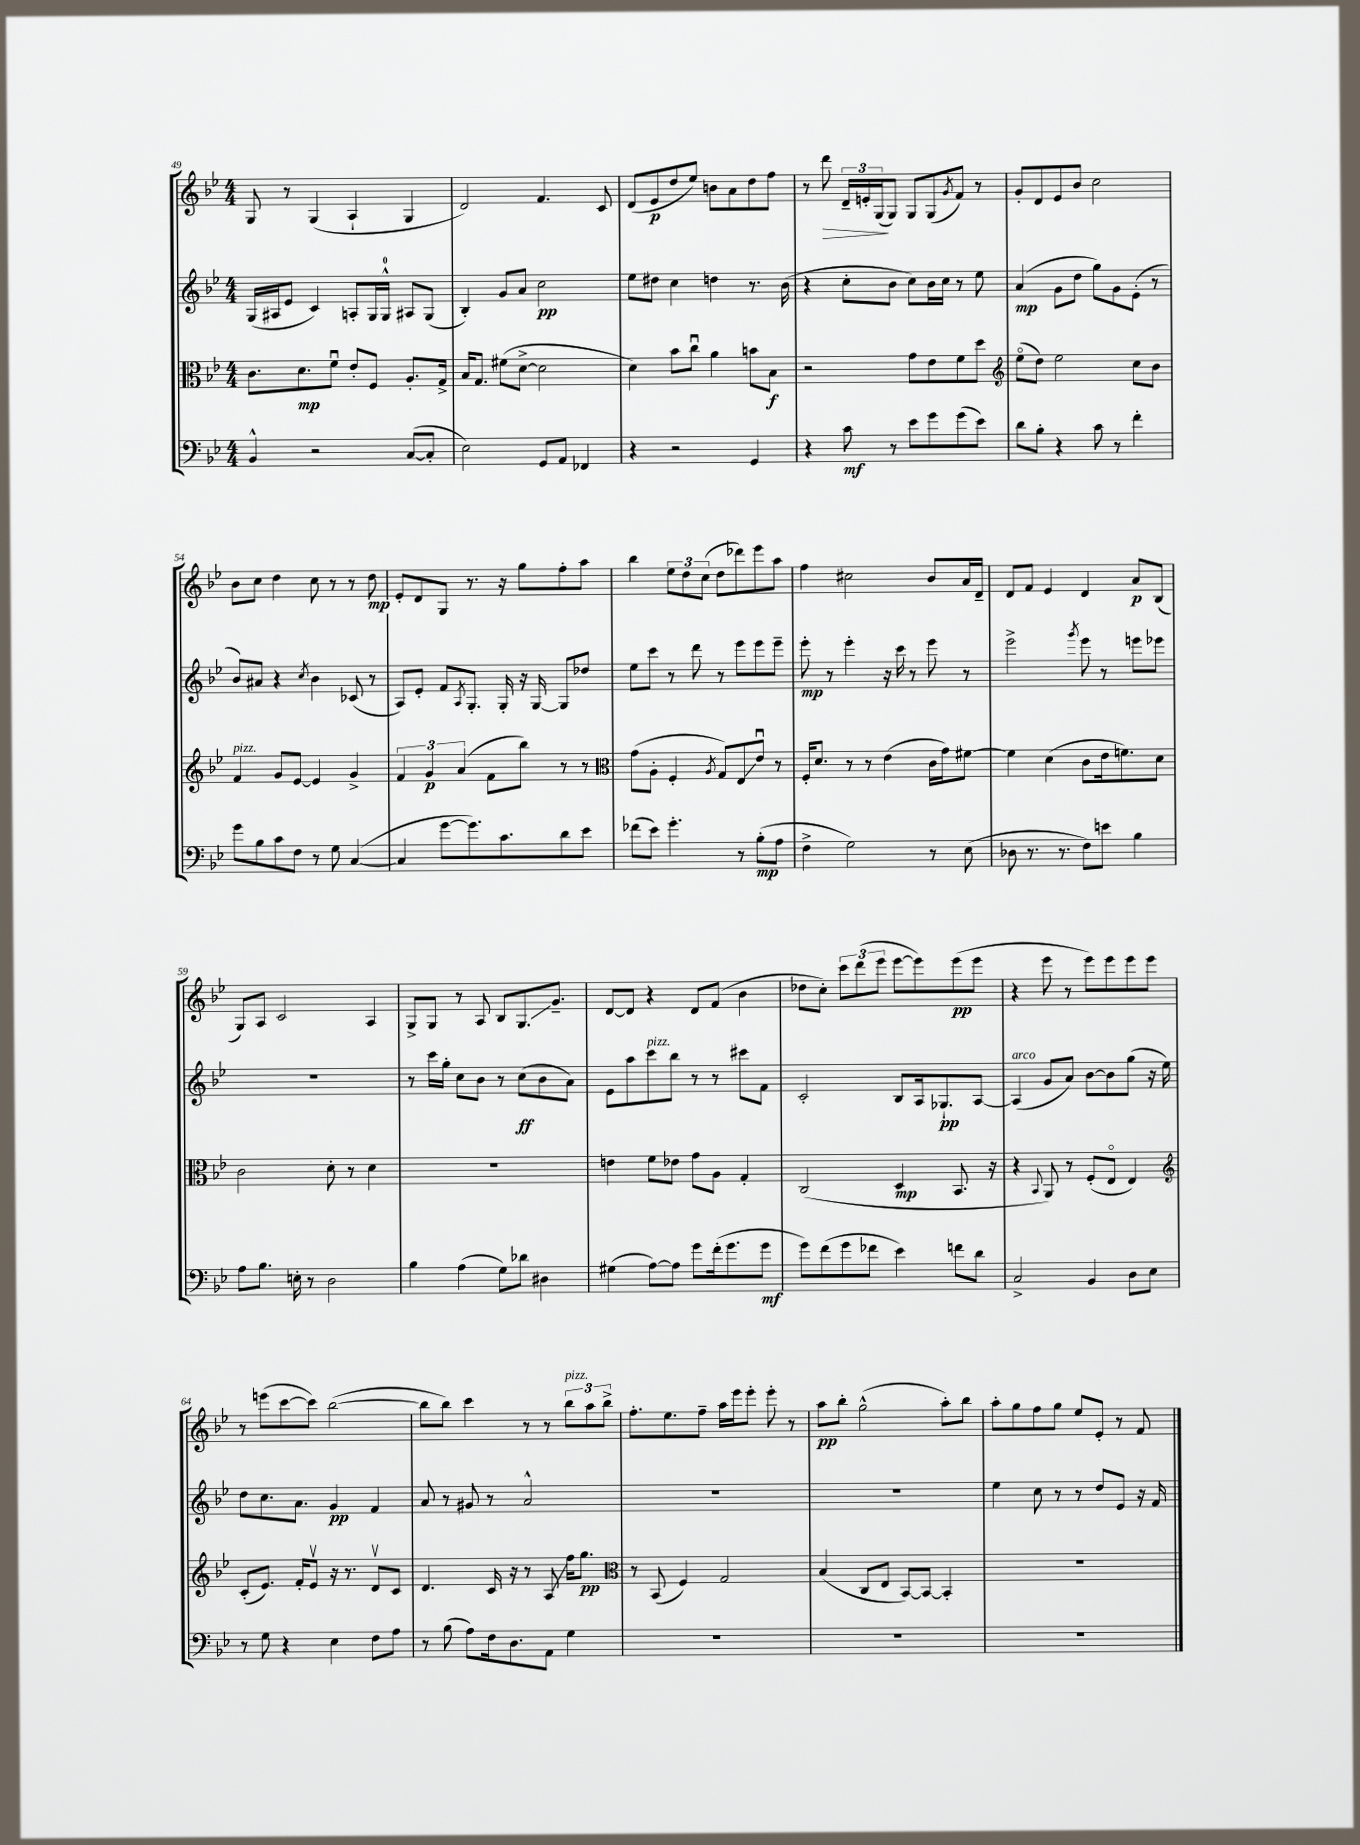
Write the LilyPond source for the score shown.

<<
\new StaffGroup <<
\new Staff = "s0" {
    \clef treble \key bes \major \numericTimeSignature \time 4/4
    g8 r8 g4( a4-! g4 |
    d'2) f'4. c'8 |
    d'8( ees'8\p d''8 ees''8) b'8 a'8 d''8 f''8 |
    r8 d'''8\> \tuplet 3/2 { d'16-- e'16-. g16\!( } g8) g8 g8( \acciaccatura { g'8 } f'8) r8 |
    g'8-. d'8 ees'8 bes'8 c''2 |
    bes'8 c''8 d''4 c''8 r8 r8 d''8\mp |
    ees'8-. d'8 g8 r8. r16 g''8 f''8-. a''8 |
    bes''4 \tuplet 3/2 { ees''8 d''8 c''8( } d''8 des'''8) ees'''8 a''8 |
    f''4 cis''2 bes'8 a'16 d'16-- |
    d'8 f'8 ees'4 d'4 a'8\p bes8( |
    g8) a8 c'2 a4 |
    g8-> g8 r8 a8 bes8 g8.\glissando g'8.-- |
    d'8~ d'8 r4 d'8 f'8( bes'4 |
    des''8 c''8-.) \tuplet 3/2 { c'''8 d'''8( ees'''8 } ees'''8~ ees'''8) ees'''8\pp( ees'''8 |
    r4 ees'''8 r8 ees'''8) ees'''8 ees'''8 ees'''8 |
    r8 e'''8( c'''8~ c'''8) bes''2~( |
    bes''8 bes''8) c'''4 r8 r8 \tuplet 3/2 { bes''8^\markup { \italic "pizz." } a''8 bes''8-> } |
    f''8.-. ees''8. f''8-- a''16 ees'''16 ees'''8-. ees'''8-. r8 |
    a''8\pp bes''8-. g''2-^( a''8-.) bes''8 |
    a''8-. g''8 f''8 g''8 ees''8 ees'8-. r8 f'8 \bar "|." |
}
\new Staff = "s1" {
    \clef treble \key bes \major \numericTimeSignature \time 4/4
    g16( ais16 ees'8 c'4) a8-. g16 g16-0-^ ais8 g8( |
    bes4-.) g'8 a'8 c''2\pp |
    ees''8 dis''8 c''4 d''4 r8. bes'16( |
    r4 c''8-. bes'8 c''8) bes'16 c''16 r8 ees''8 |
    a'4\mp( g'8 d''8 g''8) g'8 ees'8-.( r8 |
    bes'8) ais'8 r4 \acciaccatura { c''8 } bes'4 ces'8( r8 |
    a8) ees'8-. f'8 \acciaccatura { a8 } g8.-. g16-. r16 g16~ g8 des''8 |
    ees''8 c'''8 r8 d'''8 r8 ees'''8 ees'''8 ees'''8-- |
    ees'''8-.\mp r8 ees'''4-. r16 c'''16 r8 ees'''8 r8 |
    ees'''2-> \acciaccatura { g'''8 } ees'''8 r8 e'''8 ees'''8 |
    R1 |
    r8 c'''16 g''16-. c''8 bes'8 r8 c''8\ff( bes'8 a'8) |
    ees'8 a''8 c'''8^\markup { \italic "pizz." } bes''8 r8 r8 cis'''8 f'8 |
    c'2-. bes8 a16 ges8.-!\pp a8~ |
    a4^\markup { \italic "arco" }( g'8 a'8) bes'8~ bes'8 g''8( r16 ees''16) |
    d''8 c''8. a'8. g'4\pp f'4 |
    a'8 r8 gis'8 r8 a'2-^ |
    R1 |
    R1 |
    ees''4 c''8 r8 r8 d''8 ees'8 r16 f'16 \bar "|." |
}
\new Staff = "s2" {
    \clef alto \key bes \major \numericTimeSignature \time 4/4
    c'8. d'8.\mp f'8\downbow ees'8-. f8 a8.-. g16-> |
    bes16 g8. fis'8( d'8~-> d'2 |
    d'4) bes'8 c''8\downbow a'4 b'8 bes8\f |
    r2 g'8 ees'8 f'8 d''8 |
    \clef treble ees''8\flageolet( d''8) ees''2 c''8 bes'8 |
    f'4^\markup { \italic "pizz." } g'8 ees'8~ ees'4 g'4-> |
    \tuplet 3/2 { f'4 g'4\p a'4( } f'8 bes''8) r8 r8 |
    \clef alto g'8( a8-. f4-. \acciaccatura { a8 } g8) ees8\glissando ees'8\downbow r8 |
    f16-. d'8. r8 r8 ees'4( c'16 g'16) fis'8~ |
    fis'4 d'4( c'8 ees'16 f'8.) d'8 |
    c'2 d'8-. r8 d'4 |
    R1 |
    e'4 f'8 ees'8 g'8 a8 g4-. |
    c2( d4\mp bes,8. r16 |
    r4 \appoggiatura { bes,8 } a,8) r8 f8-.( ees8\flageolet ees4) |
    \clef treble c'8-.( ees'8.) f'16-. ees'8\upbow r16 r8. d'8\upbow c'8 |
    d'4. c'16 r16 r8 a8\glissando f''16 g''8.\pp |
    \clef alto r8 bes,8( f4) g2 |
    bes4( c8 ees8 bes,8~) bes,8~ bes,4-. |
    R1 \bar "|." |
}
\new Staff = "s3" {
    \clef bass \key bes \major \numericTimeSignature \time 4/4
    bes,4-^ r2 c8~( c8-. |
    ees2) g,8 a,8 fes,4 |
    r4 r2 g,4 |
    r4 c'8\mf r8 ees'8 g'8 g'8( ees'8) |
    d'8 bes8-. r4 c'8 r8 f'4-. |
    g'8 bes8 c'8 f8 r8 g8 c4~( |
    c4 g'8~ g'8.) c'8. d'8 ees'8 |
    fes'8( ees'8) g'4.-. r8 bes8-.\mp( a8 |
    f4-> g2) r8 ees8( |
    des8 r8. r8. f8) e'8 bes4 |
    a8 bes8. e16-. r8 d2 |
    bes4 a4( g8) des'8 dis4 |
    gis4( a8~) a8 g'8 f'16-.( g'8. g'8\mf |
    g'8) f'8( g'8 fes'8 ees'4) f'8 d'8 |
    c2-> bes,4 d8 ees8 |
    r8 g8 r4 ees4 f8 a8 |
    r8 bes8( a8) f16 d8. a,8 g4 |
    R1 |
    R1 |
    R1 \bar "|." |
}
>>
>>
\layout { \context { \Score currentBarNumber = #49 } }
